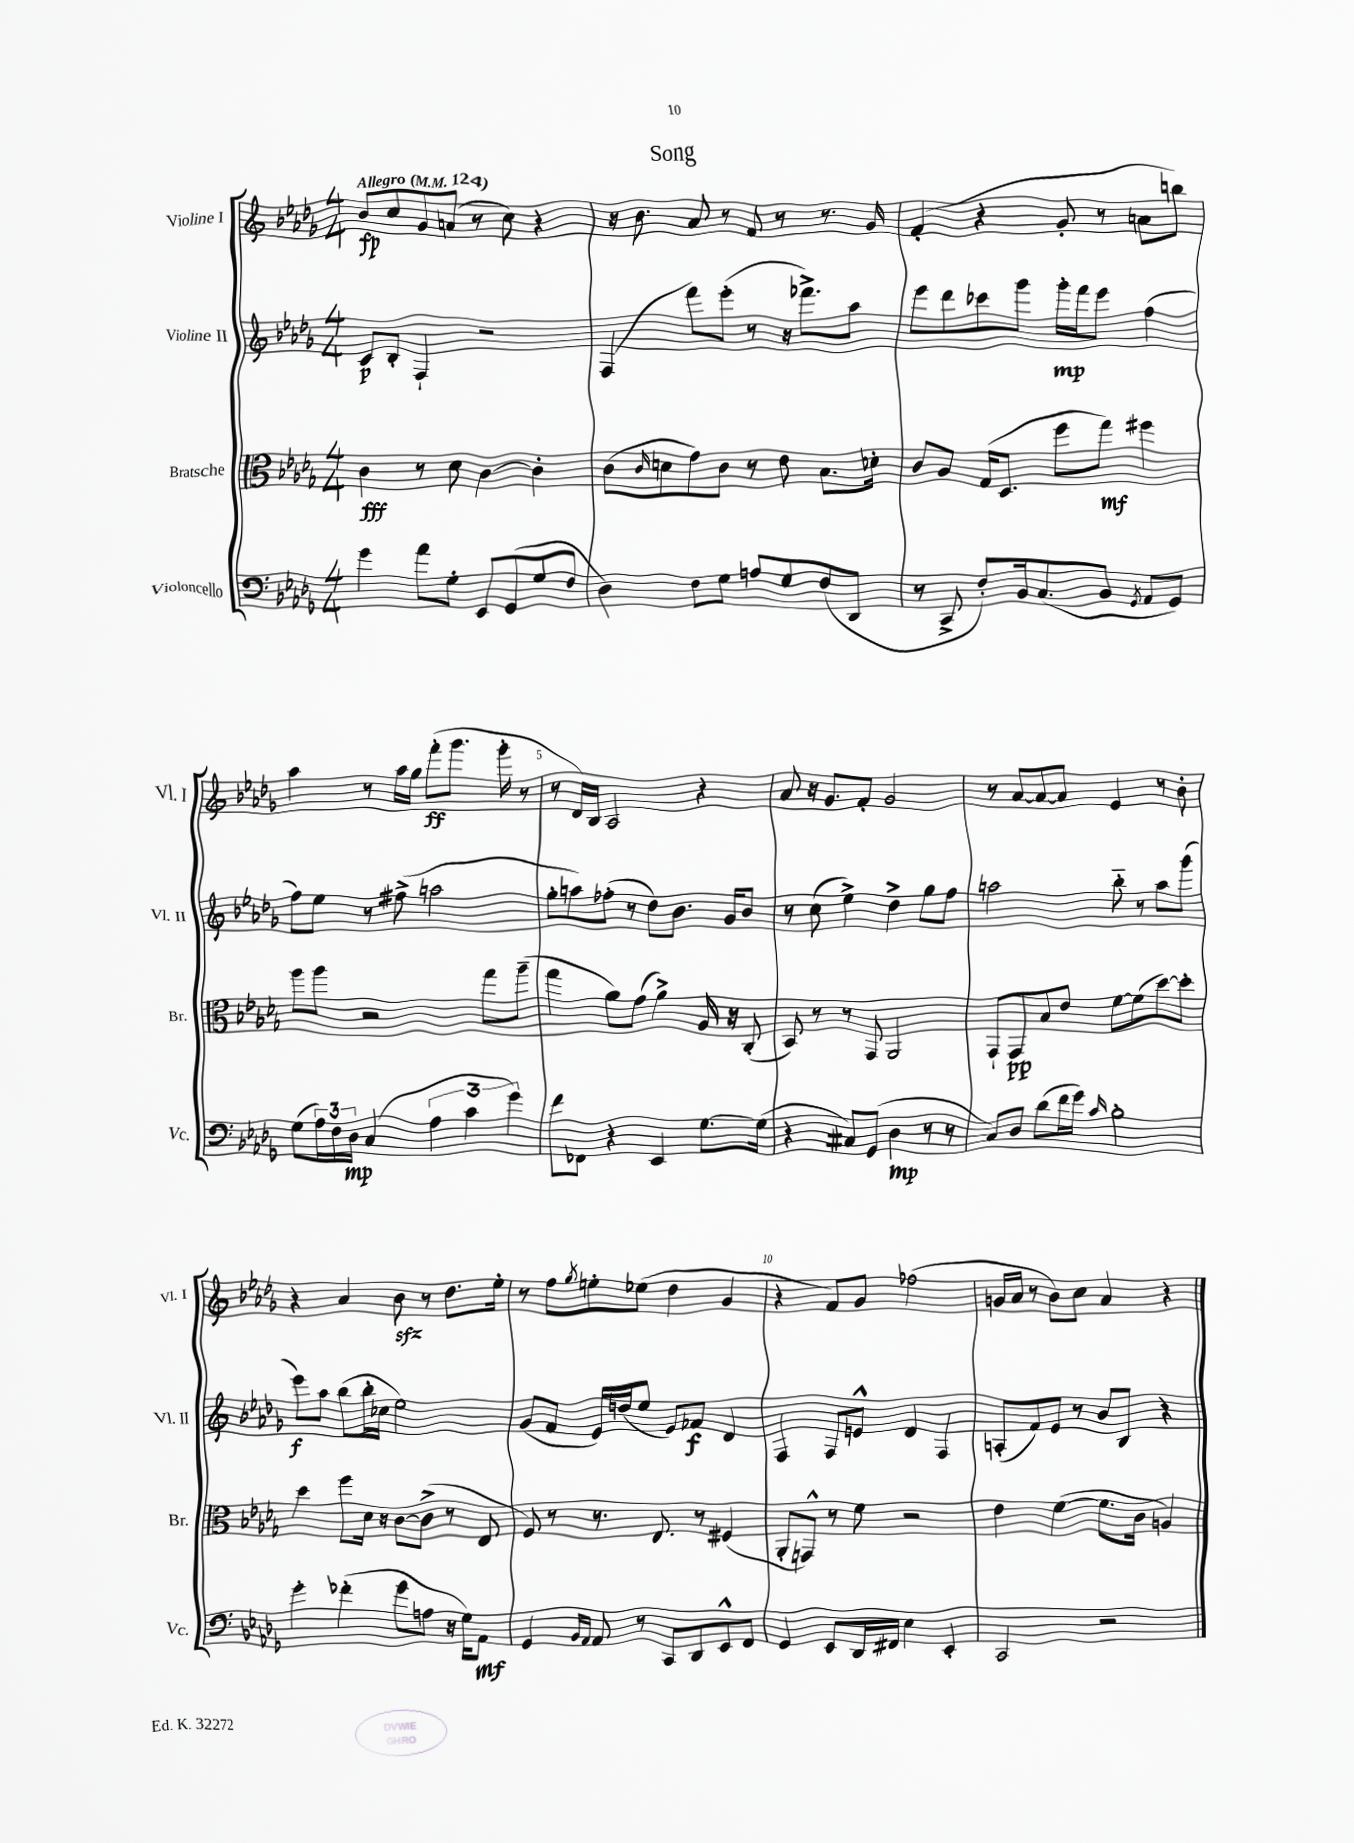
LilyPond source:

\header { title = "Song" }
<<
\new StaffGroup <<
\new Staff = "s0" \with { instrumentName = "Violine I" shortInstrumentName = "Vl. I" } {
    \clef treble \key des \major \numericTimeSignature \time 4/4 \tempo "Allegro" 4 = 124
    bes'8\fp c''8 ges'8 a'8( r8 c''8) r4 |
    r16 bes'8. aes'8 r8 f'8 r8 r8. ges'16 |
    f'4-.( r4 ges'8-. r8 a'8 b''8) |
    aes''4 r8 aes''16 ges''16 f'''8-.\ff( ges'''8. ges'''16-. r8 |
    r8 des'16) bes16 aes2 r4 |
    aes'8 r16 ges'8. f'8-. ges'2 |
    r8 aes'8~ aes'8~ aes'8 ees'4 r8 bes'8-. |
    r4 aes'4 bes'8\sfz r8 des''8. ees''16-. |
    r8 f''8 \acciaccatura { ges''8 } e''8-. ees''8( des''4 ges'4 |
    r4 f'8) ges'8 fes''2( |
    g'16 aes'16 r8 bes'8) c''8 aes'4 r4 \bar "|." |
}
\new Staff = "s1" \with { instrumentName = "Violine II" shortInstrumentName = "Vl. II" } {
    \clef treble \key des \major \numericTimeSignature \time 4/4
    c'8\p bes8-. f4-! r2 |
    f4( f'''8) ees'''8-.( r8 r16 fes'''8.->) aes''8 |
    ees'''8 des'''8 ces'''8 ges'''8 ges'''16-.\mp f'''16 ees'''8 f''4( |
    f''8) ees''8 r8 fis''8->( a''2 |
    ges''8-. a''8) fes''8-.( r8 des''8) bes'8. ges'16 bes'8 |
    r8 c''8( ees''4->) des''4-> ges''8 f''8 |
    a''2 bes''8-_ r8 a''8 ges'''8( |
    ees'''8\f) aes''8 bes''8( bes''16-. ces''16 ees''2) |
    ges'8( f'8 ees'16) d''16( ees''8 ees'8) fes'8\f des'4 |
    f4 f8 e'8-^ des'4 f4 |
    a8-.( f'8) ees'8 r8 bes'8 bes8 r4 \bar "|." |
}
\new Staff = "s2" \with { instrumentName = "Bratsche" shortInstrumentName = "Br." } {
    \clef alto \key des \major \numericTimeSignature \time 4/4
    c'4\fff r8 des'8 c'4~ c'4-. |
    c'8( \grace { c'16 } d'8 ges'8) c'8 r8 ees'8 bes8. des'16-. |
    c'8 aes8 ges16( des8. f''8 ges''8\mf) fis''4 |
    aes''8 aes''8 r2 ges''8 aes''8--( |
    ges''4 aes'8) ges'8( aes'4->) aes16 r16 c8-.( |
    bes,8) r8 r8 ges,8 aes,2 |
    ges,8-! ges,8\pp bes8 ees'8 f'8~ f'8( des''8~) des''8-. |
    des''4 f''8 des'16 r16 c'8~ c'8->( r8 ees8 |
    f8) r8 r8. ees8. r8 fis4( |
    aes,8-. g,8-^) r8 f'8 r2 |
    ees'4 f'4~( f'8. c'16 a4) \bar "|." |
}
\new Staff = "s3" \with { instrumentName = "Violoncello" shortInstrumentName = "Vc." } {
    \clef bass \key des \major \numericTimeSignature \time 4/4
    ges'4 aes'8 ges8-. ees,8 ges,8( ges8 f8 |
    des4) f8 ges8 a8 ges8 f8( des,8 |
    r8 c,8-> f8-.) bes,16 c8.( bes,8 \acciaccatura { ges,8 } aes,8 ges,8) |
    ges8( \tuplet 3/2 { aes16) f16 des16\mp } c4( \tuplet 3/2 { aes4 c'4 ges'4) } |
    f'8 fes,8 r4 ees,4 ges8.~ ges16( |
    r4 cis8) ges,8( des4\mp r8 r8 |
    c8) des8 des'8( f'16 ges'16) \grace { c'16 } bes2-. |
    ges'4-. fes'4-.( ges'8 a8 r16 ges16) aes,8\mf |
    ges,4 \grace { bes,16 aes,16 } aes,8 r8 c,8 des,8 ees,8-^ f,8 |
    ges,4 ees,8 des,16 fis,16 ees4 ees,4-. |
    c,2 r2 \bar "|." |
}
>>
>>
\layout { \context { \Score \override BarNumber.break-visibility = ##(#f #t #t) barNumberVisibility = #(every-nth-bar-number-visible 5) } }
